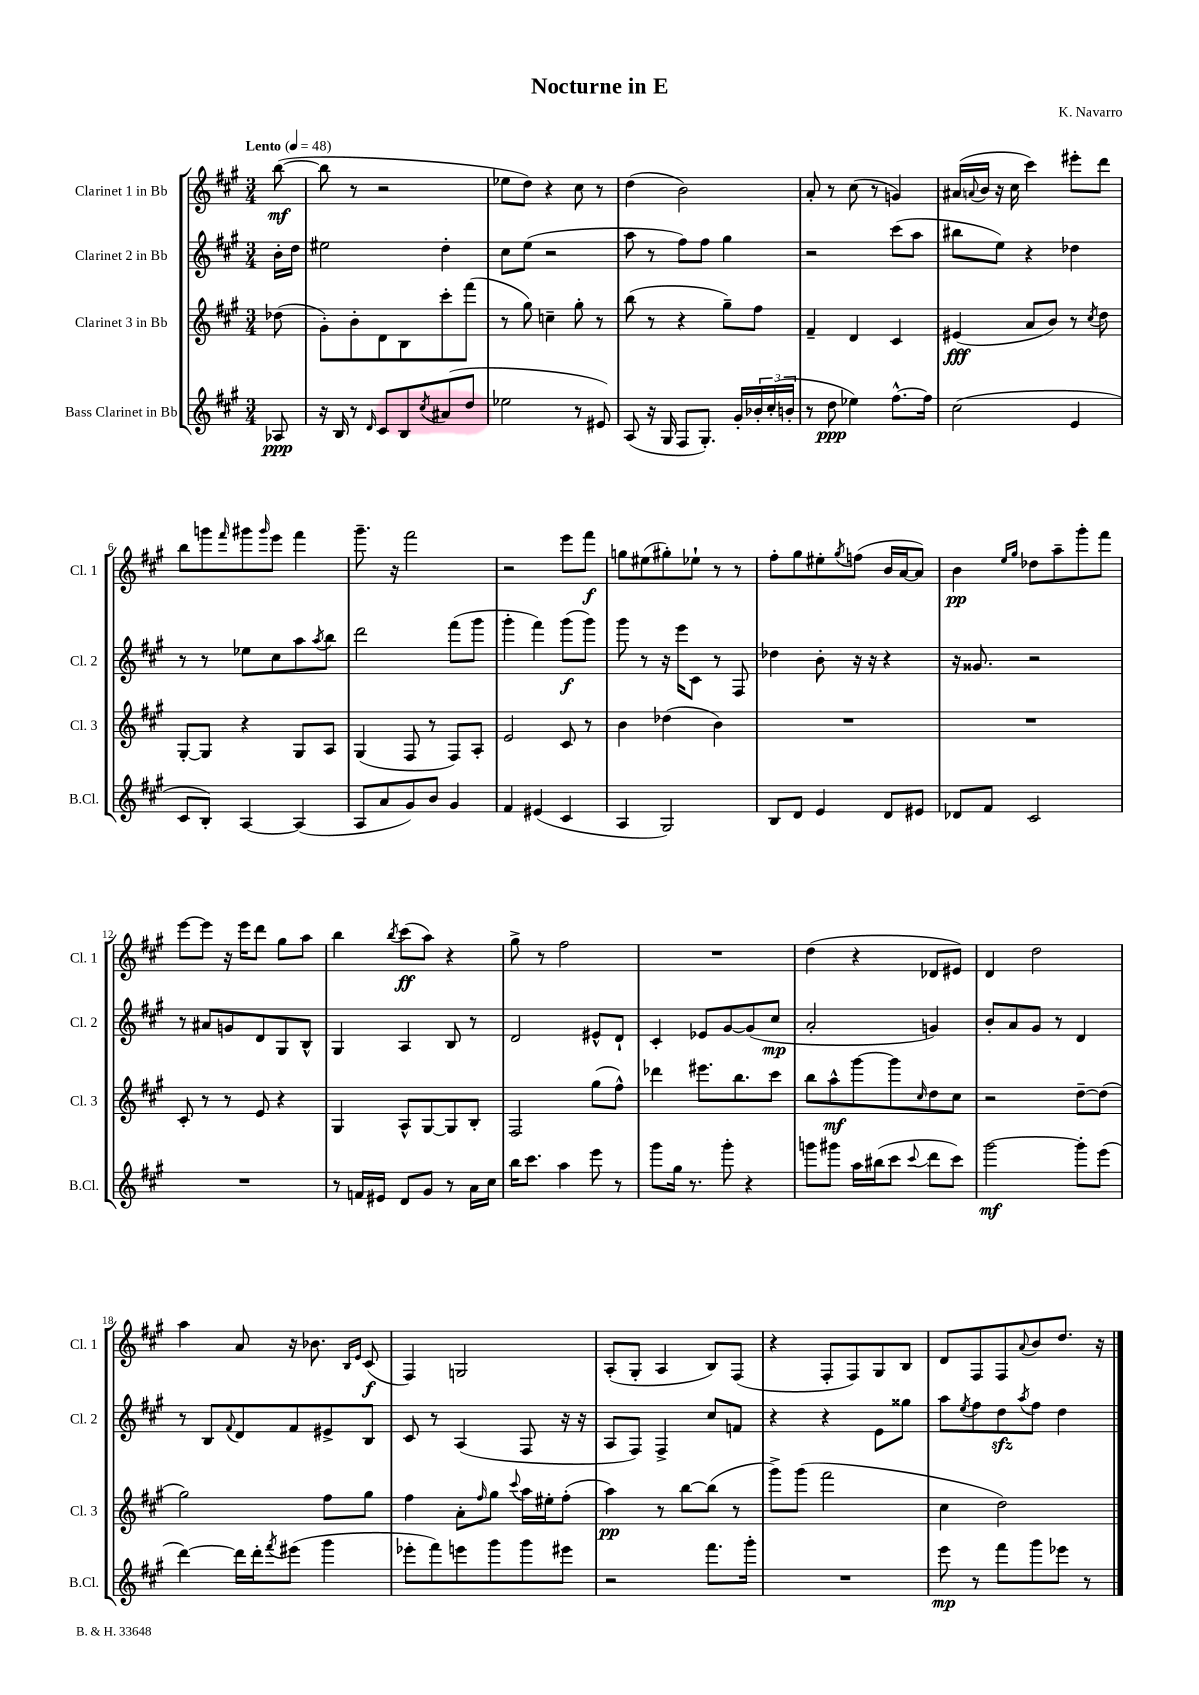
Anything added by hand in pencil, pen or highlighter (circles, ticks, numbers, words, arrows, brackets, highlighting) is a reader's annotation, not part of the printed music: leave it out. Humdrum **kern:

**kern	**kern	**kern	**kern
*staff4	*staff3	*staff2	*staff1
*clefG2	*clefG2	*clefG2	*clefG2
*k[f#c#g#]	*k[f#c#g#]	*k[f#c#g#]	*k[f#c#g#]
*M3/4	*M3/4	*M3/4	*M3/4
*MM48	*MM48	*MM48	*MM48
8A-	(8dd-	16b'	([8bb
.	.	16dd	.
=	=	=	=
16r	8g#')	2ee#	8bb]
16B	.	.	.
8r	8b'	.	8r
16qqd	.	.	.
8c#	8d	.	2r
8B	8B	.	.
8qcc#	.	.	.
(8a#	8ccc#'	4dd'	.
8dd	(8fff#	.	.
=	=	=	=
2ee-	8r	8cc#	8ee-
.	8gg#)	(8ee	8dd)
.	4cc~	2r	4r
8r	8gg#'	.	8cc#
8e#)	8r	.	8r
=	=	=	=
(8A	(8bb	8aa	(4dd
16r	8r	8r	.
16G#	.	.	.
8F#	4r	8ff#)	2b)
8.G#')	.	8ff#	.
.	8gg#~)	4gg#	.
16g#'	.	.	.
24b-'	8ff#	.	.
(24cc#'	.	.	.
24b'	.	.	.
=	=	=	=
8r	4f#~	2r	8a'
8dd	.	.	8r
4ee-)	4d	.	(8cc#
.	.	.	8r
[8.ff#^^	4c#	(8ccc#	4g)
.	.	8aa	.
16ff#]	.	.	.
=	=	=	=
(2cc#	(4e#	8bb#	(16a#
.	.	.	8qqa
.	.	.	16b
.	.	8ee)	16r
.	.	.	16cc#
.	8a	4r	4ccc#)
.	8b)	.	.
4e	8r	4dd-	8eee#'
.	8qcc#	.	.
.	8dd	.	8ddd
=	=	=	=
8c#	[8G#'	8r	8bb
8B')	8G#]	8r	8ggg
.	.	.	16qqfff#
[4A	4r	8ee-	8ggg#
.	.	.	16qqggg#
.	.	8cc#	8eee
(4A]	8G#	8aa	4fff#
.	.	8qaa	.
.	8A	8bb	.
=	=	=	=
8A	(4G#	2ddd	8.ggg#~
8a	.	.	.
.	.	.	16r
8g#)	8F#	.	2fff#
8b	8r	.	.
4g#	8F#)	(8fff#	.
.	8A'	8ggg#	.
=	=	=	=
4f#	2e	4ggg#'	2r
(4e#	.	4fff#)	.
4c#	8c#	(8ggg#	8eee
.	8r	8ggg#)	8fff#
=	=	=	=
4A	4b	8ggg#	8gg
.	.	8r	(8ee#
2G#)	(4dd-	16r	8gg#')
.	.	16eee	.
.	.	8c#	8ee-`
.	4b)	8r	8r
.	.	8F#	8r
=	=	=	=
8B	2.r	4dd-	8ff#'
8d	.	.	8gg#
4e	.	8b'	8ee#'
.	.	.	8qgg#
.	.	16r	(8ff
.	.	16r	.
8d	.	4r	16b
.	.	.	[16a
8e#	.	.	8a])
=	=	=	=
8d-	2.r	16r	4b
.	.	8.g##	.
8f#	.	.	.
.	.	.	16qqee
.	.	.	16qqgg#
2c#	.	2r	8dd-
.	.	.	8aa~
.	.	.	8ggg#'
.	.	.	8fff#
=	=	=	=
2.r	8c#'	8r	[8eee
.	8r	8a#	8eee]
.	8r	8g	16r
.	.	.	16eee
.	8e	8d	8ddd
.	4r	8G#	8gg#
.	.	8B^^	8aa
=	=	=	=
8r	4G#	4G#	4bb
16f	.	.	.
16e#	.	.	.
.	.	.	8qbb
8d	8A^^	4A	(8ccc#
8g#	[8G#	.	8aa)
8r	8G#]	8B	4r
16a	8B'	8r	.
16cc#	.	.	.
=	=	=	=
16bb	2F#	2d	8gg#^
8.ccc#	.	.	.
.	.	.	8r
4aa	.	.	2ff#
8eee	(8gg#	8e#^^	.
8r	8ff#^^)	8d`	.
=	=	=	=
8ggg#	4ddd-	4c#'	2.r
16gg#	.	.	.
8.r	.	.	.
.	8.eee#	8e-	.
8ggg#'	.	[8g#	.
.	8.bb	.	.
4r	.	(8g#]	.
.	8ccc#	8cc#	.
=	=	=	=
8ggg	8bb	2a'	(4dd
8ggg#	8aa^^	.	.
16aa	[8ggg#	.	4r
(16bb#	.	.	.
8ccc#	8ggg#]	.	.
8qqccc#	16qqcc#	.	.
8ddd	8dd	4g)	8d-
8ccc#)	8cc#	.	8e#)
=	=	=	=
[2ggg#	2r	8b'	4d
.	.	8a	.
.	.	8g#	2dd
.	.	8r	.
8ggg#']	[8dd~	4d	.
(8eee	(8dd]	.	.
=	=	=	=
[4ddd)	2gg#)	8r	4aa
.	.	8B	.
.	.	8qqf#	.
16ddd]	.	8d	8a
16ddd'	.	.	.
8qfff#	.	.	.
(8eee#	.	8f#	16r
.	.	.	8.b-
4ggg#	8ff#	8e#^	.
.	.	.	16qqB
.	.	.	16qqe
.	8gg#	8B	(8c#
=	=	=	=
8eee-'	4ff#	8c#	4F#)
8fff#)	.	8r	.
8eee	8a'	(4A	2G
.	16qqff#	.	.
8ggg#	8gg#	.	.
.	8qqccc#	.	.
8ggg#	16aa	8F#	.
.	16ee#'	.	.
8eee#	(8ff#'	16r	.
.	.	16r	.
=	=	=	=
2r	4aa)	8A	(8A'
.	.	8F#)	8G#'
.	8r	4F#^	4A
.	[8bb	.	.
8.fff#	(8bb]	8cc#	8B)
.	8r	8f	(8F#
16ggg#'	.	.	.
=	=	=	=
2.r	8ggg#^)	4r	4r
.	(8ggg#	.	.
.	2fff#	4r	8F#'
.	.	.	8F#)
.	.	8e	8G#
.	.	8gg##	8B
=	=	=	=
8eee	4cc#	8aa	8d
.	.	8qee	.
8r	.	8ff#	8F#
8fff#	2dd)	8dd	8F#
.	.	8qaa	8qqa
8ggg#	.	8ff#	8b
8eee-	.	4dd	8.dd
8r	.	.	.
.	.	.	16r
==	==	==	==
*-	*-	*-	*-
